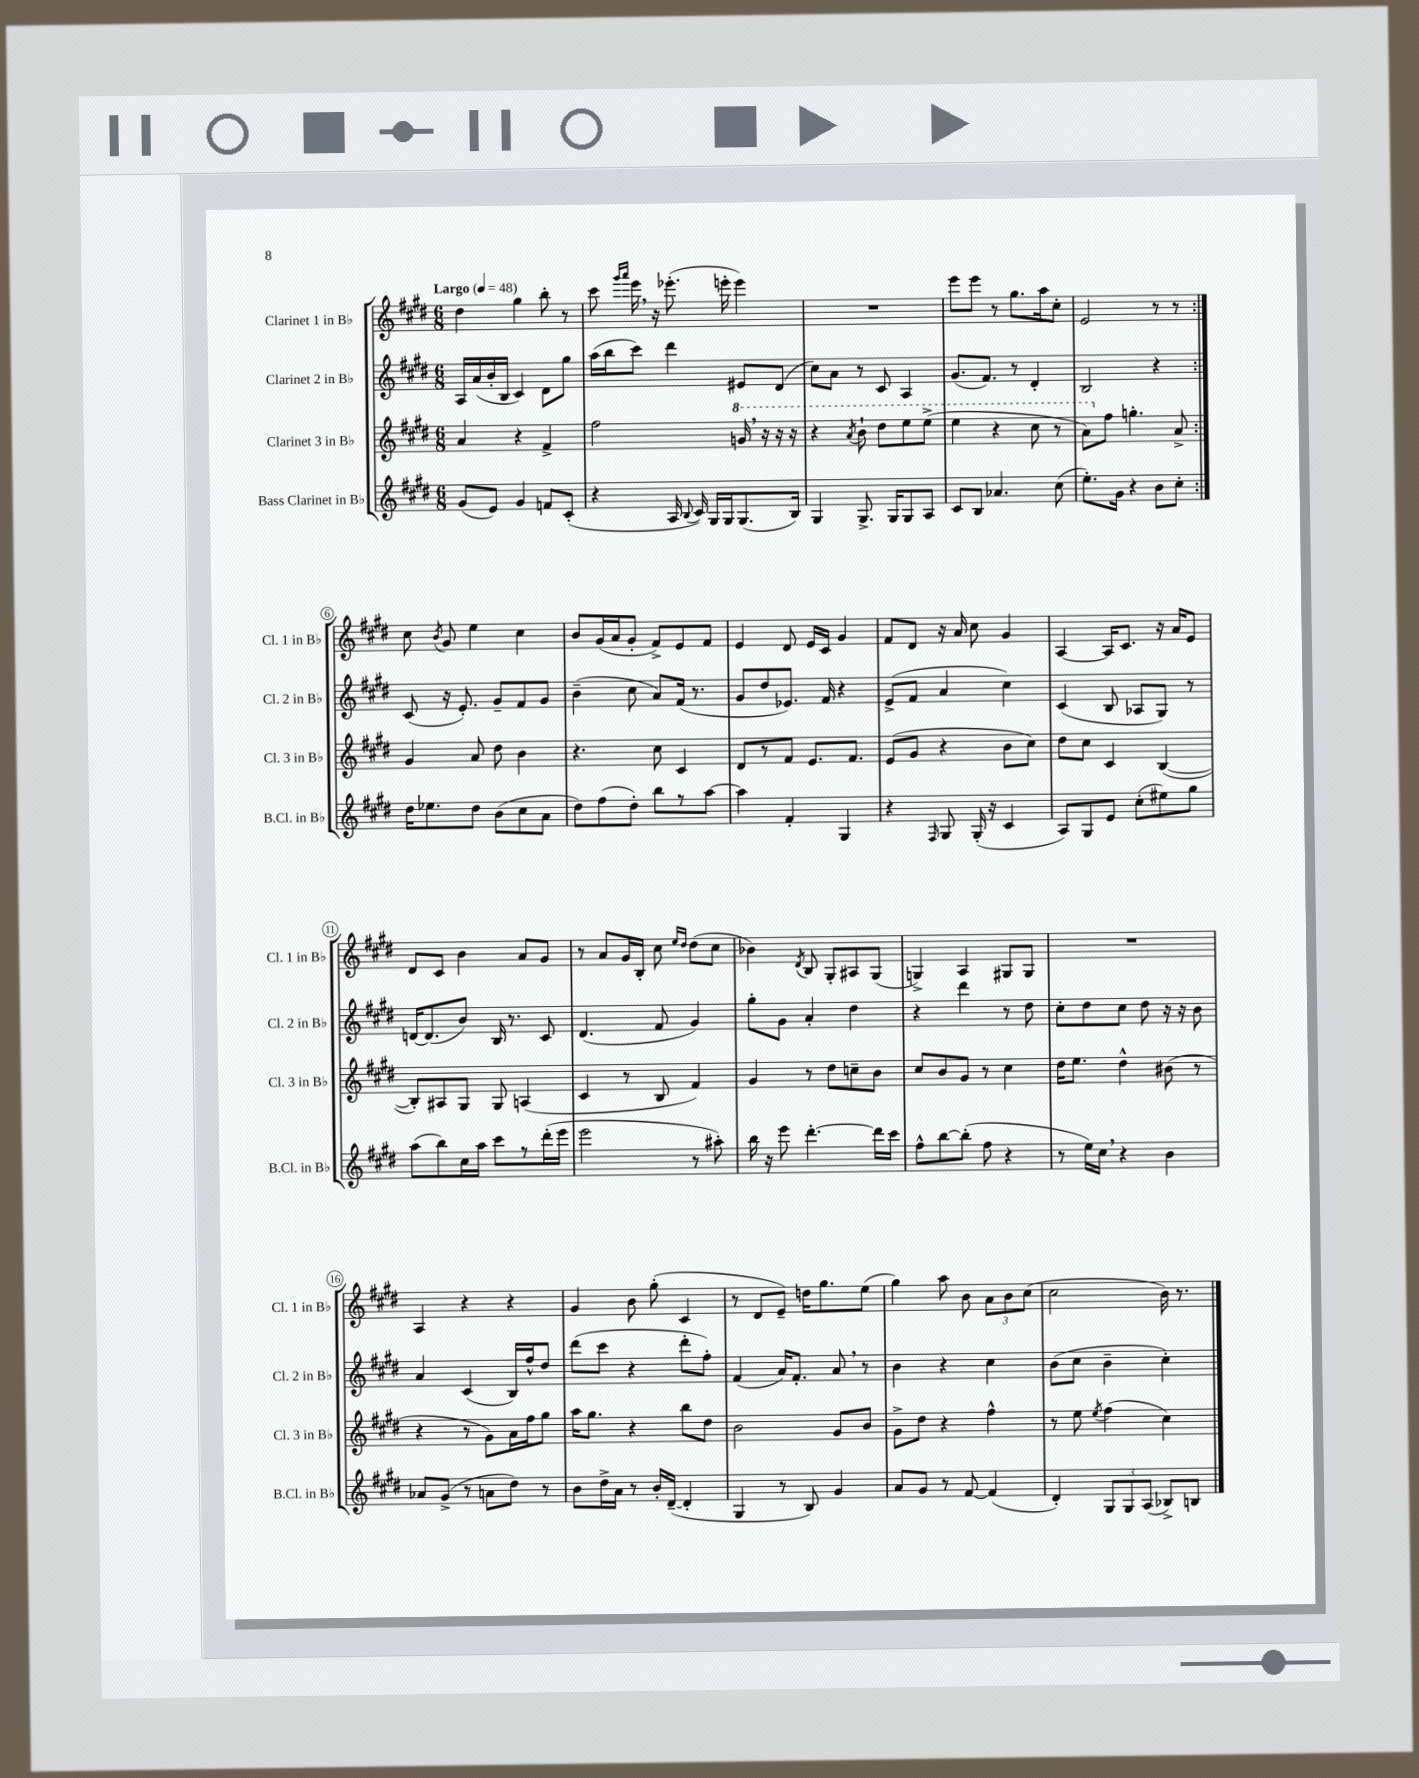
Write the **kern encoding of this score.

**kern	**kern	**kern	**kern
*part4	*part3	*part2	*part1
*staff4	*staff3	*staff2	*staff1
*I"Bass Clarinet in B♭	*I"Clarinet 3 in B♭	*I"Clarinet 2 in B♭	*I"Clarinet 1 in B♭
*I'B.Cl. in B♭	*I'Cl. 3 in B♭	*I'Cl. 2 in B♭	*I'Cl. 1 in B♭
*clefG2	*clefG2	*clefG2	*clefG2
*k[f#c#g#d#]	*k[f#c#g#d#]	*k[f#c#g#d#]	*k[f#c#g#d#]
*M6/8	*M6/8	*M6/8	*M6/8
*MM48	*MM48	*MM48	*MM48
=1	=1	=1	=1
!	!	!	!LO:TX:a:B:t=Largo
(8g#/L	4a/	16A/LL	4dd#\
.	.	(16a/	.
8e/J)	.	16b'/	.
.	.	16B/JJ	.
4g#/	4r	4c#/)	4gg#\
8fn/L	4f#^/	8d#\L	8bb'\
(8c#'/J	.	8gg#\J	8r
=2	=2	=2	=2
4r	2ff#\	(16aa\LL	8ccc#\
.	.	16bb\J	.
.	.	.	16qqggg#/LL
.	.	.	16qqaaa/JJ
.	.	8ccc#\J)	16eee,\
.	.	.	16r
16A/	.	4ddd#\	(8.eee-X'\
8qqB/	.	.	.
16c#/)	.	.	.
16G#/LL	.	.	.
16G#/J	.	.	16eeen'\
*	*8va	*	*
(8.G#/	16ggn,/	8e#X/L	4eee\)
.	16r	.	.
.	16r	(8d#/J	.
16B/Jk)	16r	.	.
=3	=3	=3	=3
4G#/	4r	8cc#\L)	2.r
.	.	8a\J	.
.	8qaa/	.	.
8.G#^/	8bb`\	8r	.
.	8ddd#\L	8c#/	.
16G#/KL	.	.	.
8G#/	8eee\	4A/	.
8A/J	(8eee^\J	.	.
=4	=4	=4	=4
8c#/L	4eee\	(8.g#/L	8eee\L
8B/J	.	.	8eee\J
.	.	8.f#/J)	.
4.a-X/	4r	.	8r
.	.	8r	8.gg#\L
.	8ccc#\	4d#'/	.
.	.	.	16aa\k
(8cc#\	8r	.	8cc#'\J
=5	=5	=5	=5
8.ee'\L)	8aa\L)	2B/	2e/
*	*X8va	*	*
.	8ff#\J	.	.
16g#\Jk	.	.	.
4r	4.ggn'\	.	.
8b\L	.	4r	8r
8cc#'\J	8a^/	.	8r
!!LO:LB:g=z
=6:|!	=6:|!	=6:|!	=6:|!
16dd#\KL	4g#/	(8c#/	8cc#\
8.ee-X\	.	.	.
.	.	.	8qb/
.	.	16r	8g#/
.	.	8.e'/)	.
8dd#\J	8a/	.	4ee\
(8b\L	8dd#\	8g#~/L	.
8cc#\	4b\	8f#/	4cc#\
8a\J	.	8g#/J	.
=7	=7	=7	=7
8dd#\L)	4.r	(4b~\	8b/L
(8ff#\	.	.	(16g#/L
.	.	.	16a/J
8dd#'\J)	.	8cc#\	8g#'/J
8bb\L	8cc#\	8a/L)	8f#^/L)
8r	4c#/	(16f#/Jk	8e/
.	.	8.r	.
[8aa\J	.	.	8f#/J
=8	=8	=8	=8
4aa\]	8d#/L	8g#/L	4e/
.	8r	8dd#/	.
4f#'/	8f#/J	8.e-X/J)	8d#/
.	8.e/L	.	16e/LL
.	.	16f#/	16c#/JJ
4G#/	.	4r	4g#/
.	8.f#/J	.	.
=9	=9	=9	=9
4r	(8e/L	(8e^/L	8f#/L
.	8g#/J	8f#/J	8d#/J
16qqF#/	.	.	.
8G#/	4r	4a/	16r
.	.	.	16a/
(16G#'/	.	.	8cc#\
16r	.	.	.
4c#/	8b\L	4cc#\)	4g#/
.	8cc#\J)	.	.
=10	=10	=10	=10
8A/L)	8dd#\L	(4c#/	[4A/
8G#/	8cc#\J	.	.
8e/J	4c#/	8B/	16A/KL]
.	.	.	8.c#/J
(8cc#'\L	.	8A-X/L	.
8ee#X\)	([4B/	8G#/J)	16r
.	.	.	16a/KL
8gg#\J	.	8r	8e/J
!!LO:LB:g=z
=11	=11	=11	=11
(8aa\L	8B'/L])	[16dn/KL	8d#/L
.	.	(8.d/]	.
8bb\)	8A#X/	.	8c#/J
16cc#\L	8G#/J	8b/J)	4b\
16aa\JJ	.	.	.
8ccc#\L	8G#/	16B/	.
.	.	8.r	.
8r	(4An/	.	8a/L
(16ddd#'\L	.	8c#/	8g#/J
16eee\JJ	.	.	.
=12	=12	=12	=12
2eee\	4c#/	(4.d#/	8r
.	.	.	8a/L
.	8r	.	16g#/L
.	.	.	16B'/JJ
.	8B/	8f#/	8cc#\
.	.	.	16qqee/LL
.	.	.	16qqdd#/JJ
8r	4f#/)	4g#/)	(8dd#\L
8aa#X'\)	.	.	8cc#\J
=13	=13	=13	=13
16bb\	4g#/	8gg#'\L	4b-X\)
16r	.	.	.
8eee\	.	8g#\J	.
.	.	.	8qd#/
[4.ddd#'\	8r	4a'/	8B/
.	8dd#\L	.	8G#'/L
.	8ccn~\	4dd#\	8A#X/
16ddd#\LL]	8b\J	.	(8G#/J
16ccc#\JJ	.	.	.
=14	=14	=14	=14
8ff#^^\L	8cc#/L	4r	4Gn^/)
[8bb\	8b/	.	.
(8bb'\J]	8g#/J	4ddd#\	4A/
8ff#\	8r	.	.
4r	4cc#\	8r	8G#X/L
.	.	8dd#\	8G#/J
=15	=15	=15	=15
8r	16dd#\KL	8cc#'\L	2.r
.	8.ee\J	.	.
16ee\LL)	.	8dd#\	.
16cc#,\JJ	.	.	.
4r	4dd#^^\	8cc#\J	.
.	.	8dd#\	.
4b\	(8b#X\	16r	.
.	.	16r	.
.	8r	8b\	.
!!LO:LB:g=z
=16	=16	=16	=16
8a-X/L	4r	4a/	4A/
(8g#^/J	.	.	.
8r	8r	(4c#/	4r
8an\L	8g#\L)	.	.
8dd#\J)	16a\L	16B/LL)	4r
.	16ff#\J	16ff#^^/J	.
8r	8gg#\J	8dd#/J	.
=17	=17	=17	=17
8b\L	16aa\KL	(8ddd#\L	4g#/
.	8.gg#\J	.	.
16dd#^\L	.	8ccc#\J	.
16a\JJ	.	.	.
8r	4r	4r	8b\
16b'/LL	.	.	(8gg#'\
([16d#~/JJ	.	.	.
4d#'/]	8bb\L	8ddd#'\L	4c#/
.	8dd#\J	8ff#'\J)	.
=18	=18	=18	=18
4G#/	2b\	(4f#/	8r
.	.	.	8d#/L
8r	.	16a/KL)	8e~/J)
.	.	8.f#'/J	.
8B/)	.	.	16ddn\KL
.	.	.	8.gg#\
4g#/	8g#/L	8a,/	.
.	8b/J	8r	(8ee\J
=19	=19	=19	=19
8a/L	8g#^\L	4b\	4gg#\)
8g#/J	8dd#\J	.	.
8r	4r	4r	8aa\
[8f#/	.	.	8b\
(4f#/]	4ff#^^\	4cc#\	12a\L
.	.	.	12b\
.	.	.	(12cc#\J
=20	=20	=20	=20
4d#'/)	8r	(8b\L	2cc#\
.	8ee\	8cc#\J	.
.	8qee/	.	.
12G#/L	(4ff#\	4b~\	.
12G#/	.	.	.
(12A/J	.	.	.
8B-X^/L)	4cc#\)	4cc#'\)	16b\)
.	.	.	8.r
8Bn/J	.	.	.
==	==	==	==
*-	*-	*-	*-
